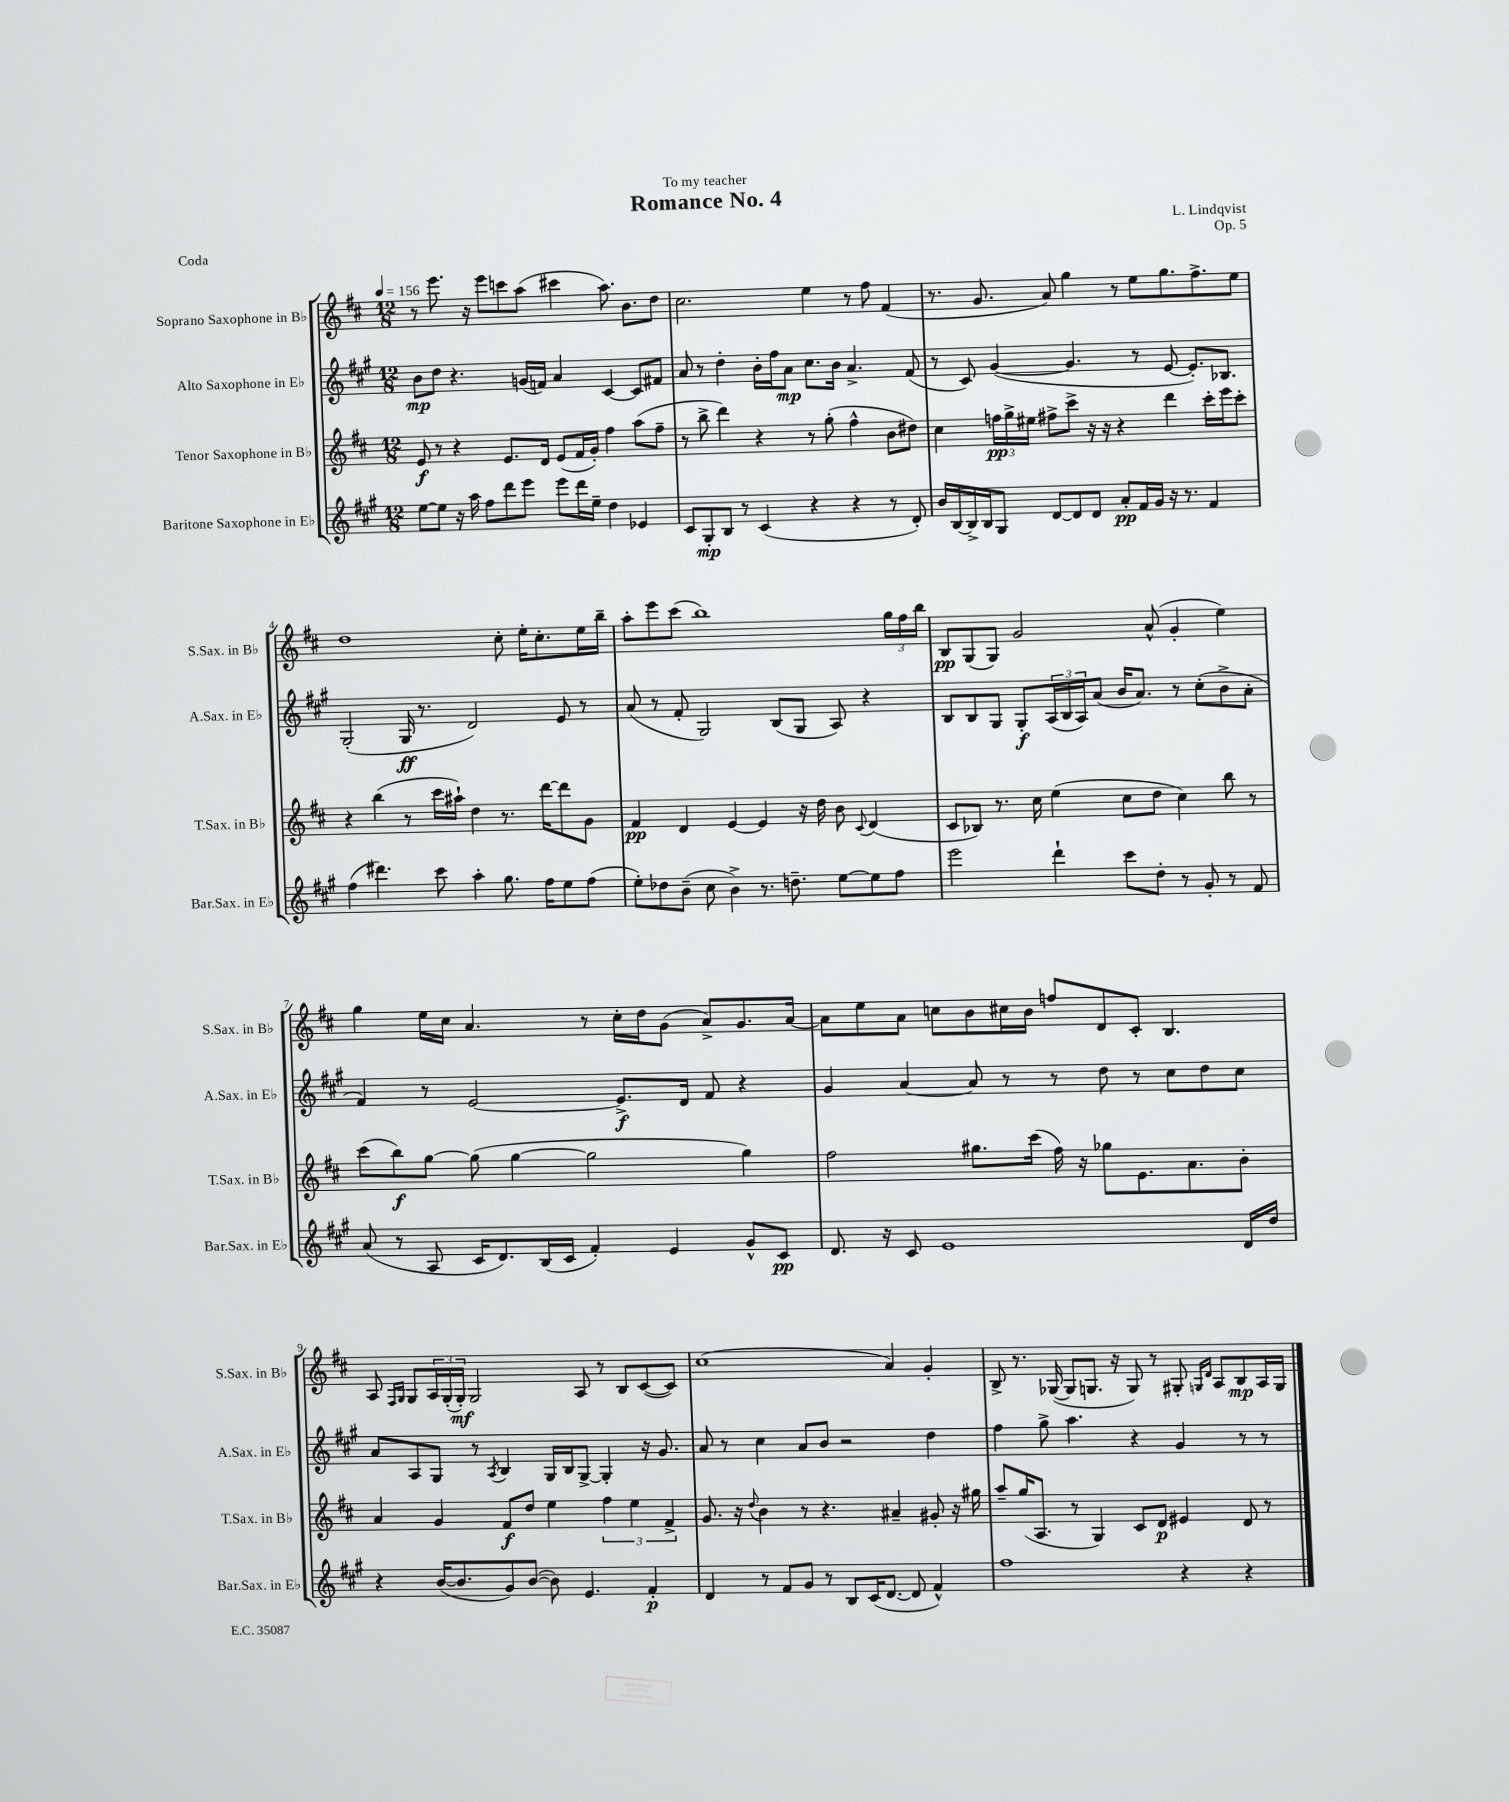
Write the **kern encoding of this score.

**kern	**kern	**kern	**kern
*staff4	*staff3	*staff2	*staff1
*clefG2	*clefG2	*clefG2	*clefG2
*k[f#c#g#]	*k[f#c#]	*k[f#c#g#]	*k[f#c#]
*M12/8	*M12/8	*M12/8	*M12/8
*MM156	*MM156	*MM156	*MM156
[8ee\L	8e/	8b\L	8r
8ee\]J	8r	8dd\J	8.eee\
16r	4r	4.r	.
16aa\	.	.	16r
8ff#\L	.	.	8eee\L
8ddd\	8.e/L	.	8ccc\
8eee\J	.	(16g/LL	(8aa\J
.	16d/Jk	16f/JJ)	.
8eee\L	(8e/L	4a/	4ccc#\
16ddd\L	16f#/L	.	.
16ee~\JJ	16g'/JJ)	.	.
4dd\	4ff#\	[4c#/	8.aa\)
.	.	.	8.b\L
4e-/	(8aa\L	8c#/]L	.
.	8ff#~\J	8f#/J	8dd\J
=	=	=	=
8c#/L	8r	8a/	2.cc#\
8G#'/	8bb^\	8r	.
8B/J	4ddd\)	4dd'\	.
8r	.	.	.
(4c#/	4r	16b'\LL	.
.	.	16ff#\J	.
.	.	8a\J	.
4r	8r	8.cc#\L	4ee\
.	(8gg'\	.	.
.	.	16b\Jk	.
4r	4ff#^^\	4.a^/	8r
.	.	.	8ff#\
8r	8b\L	.	(4f#/
8d'/)	8dd#\J)	(8f#/	.
=	=	=	=
16b/LL	4cc#\	8r	8.r
[16B/	.	.	.
16B^/]	.	8c#/)	.
16B/J	.	.	8.g/
8G#/J	24ff\LL	([4g#/	.
.	24gg^\	.	.
.	24ee#\JJ	.	.
[8d/L	8ff#^\L	.	8a/)
8d/]	8ccc#^\J	4.g#/]	4gg\
8d/J	16r	.	.
.	16r	.	.
8a'/L	4r	.	8r
16f#/L	.	8r	8ee\L
16g#/JJ	.	.	.
16r	4ddd\	[8e/	8.gg\
8.r	.	.	.
.	.	8.e'/]L)	.
.	.	.	8.ff#^\
4f#/	16ccc#'\LL	.	.
.	16eee\J	8.B-/J	.
.	8ccc#'\J	.	8ee\J
=	=	=	=
(4ff#\	4r	(2G#'/	1dd
4.ddd#\)	(4bb\	.	.
.	8r	16G#/	.
.	.	8.r	.
8ccc#\	16ccc#\LL	.	.
.	16aa#`\JJ)	.	.
4aa'\	4dd\	2d/)	.
8.gg#\	8.r	.	8cc#'\
.	.	.	16ee'\LK
16ff#\LK	[16ddd\LK	.	8.cc#'\
8ee\	8ddd\]	8e/	.
(8ff#\J	8g\J	8r	16ee\L
.	.	.	16bb~\JJ
=	=	=	=
8ee'\L)	4f#/	(8a/	8aa'\L
8dd-\	.	8r	8eee\
(8b~\J	4d/	8f#'/	(8ccc#\J
8cc#\	.	2G#/)	1bb)
4b^\)	[4e/	.	.
8.r	4e/]	.	.
.	.	(8B/L	.
8.dd~\	.	.	.
.	16r	8G#/J	.
.	16dd\	.	.
[8ee\L	8b\	8A/)	.
.	8qqc#/	.	.
8ee\]	(4d/	4r	.
8ff#\J	.	.	24gg\LL
.	.	.	24ff#\
.	.	.	24bb\JJ
=	=	=	=
2eee\	8c#/L	8B/L	8B/L
.	8B-/J)	8B/	(8G/
.	8.r	8G#/J	8G/J)
.	.	8G#'/L	2g/
.	16cc#\	.	.
4ddd`\	(4ee\	(24A/L	.
.	.	24B/	.
.	.	24A/J)	.
.	.	(8a/J	.
8ccc#\L	8cc#\L	16b/LK	.
.	.	8.a/J)	.
8dd'\J	8dd\J	.	(8a^^/
8r	4cc#\)	8r	4g'/
8g#'/	.	(8cc#'\L	.
8r	8bb\	8b^\	4ee\)
8f#/	8r	8a'\J	.
=	=	=	=
(8a/	(8ccc#\L	4f#/)	4gg\
8r	8bb\)	.	.
8A/	[8gg\J	8r	16ee\LL
.	.	.	16cc#\JJ
16c#/LK	(8gg\]	[2e/	4.a/
8.d/)	.	.	.
.	[4gg\	.	.
(16B/L	.	.	.
16c#/JJ	.	.	.
4f#'/)	2gg\]	.	8r
.	.	8.e^/]L	16cc#'\LL
.	.	.	16dd\J
4e/	.	.	(8g\J
.	.	16d/Jk	.
.	.	8f#/	8a^/L)
8g#^^/L	4gg\)	4r	8.g/
8c#/J	.	.	.
.	.	.	[16a/Jk
=	=	=	=
8.d/	2ff#\	4g#/	8a\]L
.	.	.	8ee\
16r	.	.	.
8c#/	.	[4a/	8a\J
1e	.	.	8cc\L
.	8.gg#\L	8a/]	8b\
.	.	8r	16cc#\L
.	(16ccc#\Jk	.	16b\JJ
.	16ff#\)	8r	8ff/L
.	16r	.	.
.	8gg-\L	8dd\	8d/
.	8.e\	8r	8c#'/J
.	.	8cc#\L	4.B/
.	8.a\	.	.
.	.	8dd\	.
16d/LL	8b'\J	8cc#\J	.
16dd/JJ	.	.	.
=	=	=	=
4r	4a/	8a/L	8A/
.	.	.	16qqF#/LL
.	.	.	16qqG/JJ
.	.	8A/	8G/L
([16b/LK	4g/	8G#/J	24A/L
.	.	.	(24G'/
8.b/]	.	.	.
.	.	.	24G'/JJ)
.	.	8r	2G/
.	.	8qA/	.
8g#/)	8f#/L	4B/	.
([8b/J	8dd/J	.	.
8b\])	4ee\	16G#/LL	.
.	.	16B/J	.
4.e/	.	[8G#^/J	8A/
.	6ff#\	4G#'/]	8r
.	.	.	8B/L
.	6ee\	.	.
4f#'/	.	16r	([8c#/
.	.	8.g#/	.
.	6f#^/	.	.
.	.	.	8c#/]J)
=	=	=	=
4d/	8.g/	8a/	(1cc#
.	.	8r	.
.	16r	.	.
.	8qqdd/	.	.
8r	4b\	4cc#\	.
8f#/L	.	.	.
8g#/J	8r	8a/L	.
8r	4.r	8b/J	.
8B/L	.	2r	.
(16c#/K	.	.	.
[8.d/J	.	.	.
.	4a#~/	.	4a/)
8d/]	.	.	.
4f#^^/)	8g#'/	4dd\	4g'/
.	16r	.	.
.	16gg#\	.	.
=	=	=	=
1ff#	8aa~/L	4ff#\	8B^/
.	(16gg/K	.	8.r
.	8.A/J	.	.
.	.	8gg#^\	.
.	.	.	([16G-/
.	8r	4.aa\	8G-/]L
.	4G/)	.	8.G/J
.	.	.	16r
.	8c#/L	4r	8G/)
.	8d/J	.	8r
4r	4e#/	4g#/	8G#'/
.	.	.	16qqG/LL
.	.	.	16qqd/JJ
.	.	.	8A/L
4r	8d/	8r	8B/
.	8r	8r	16A/L
.	.	.	16G/JJ
==	==	==	==
*-	*-	*-	*-
